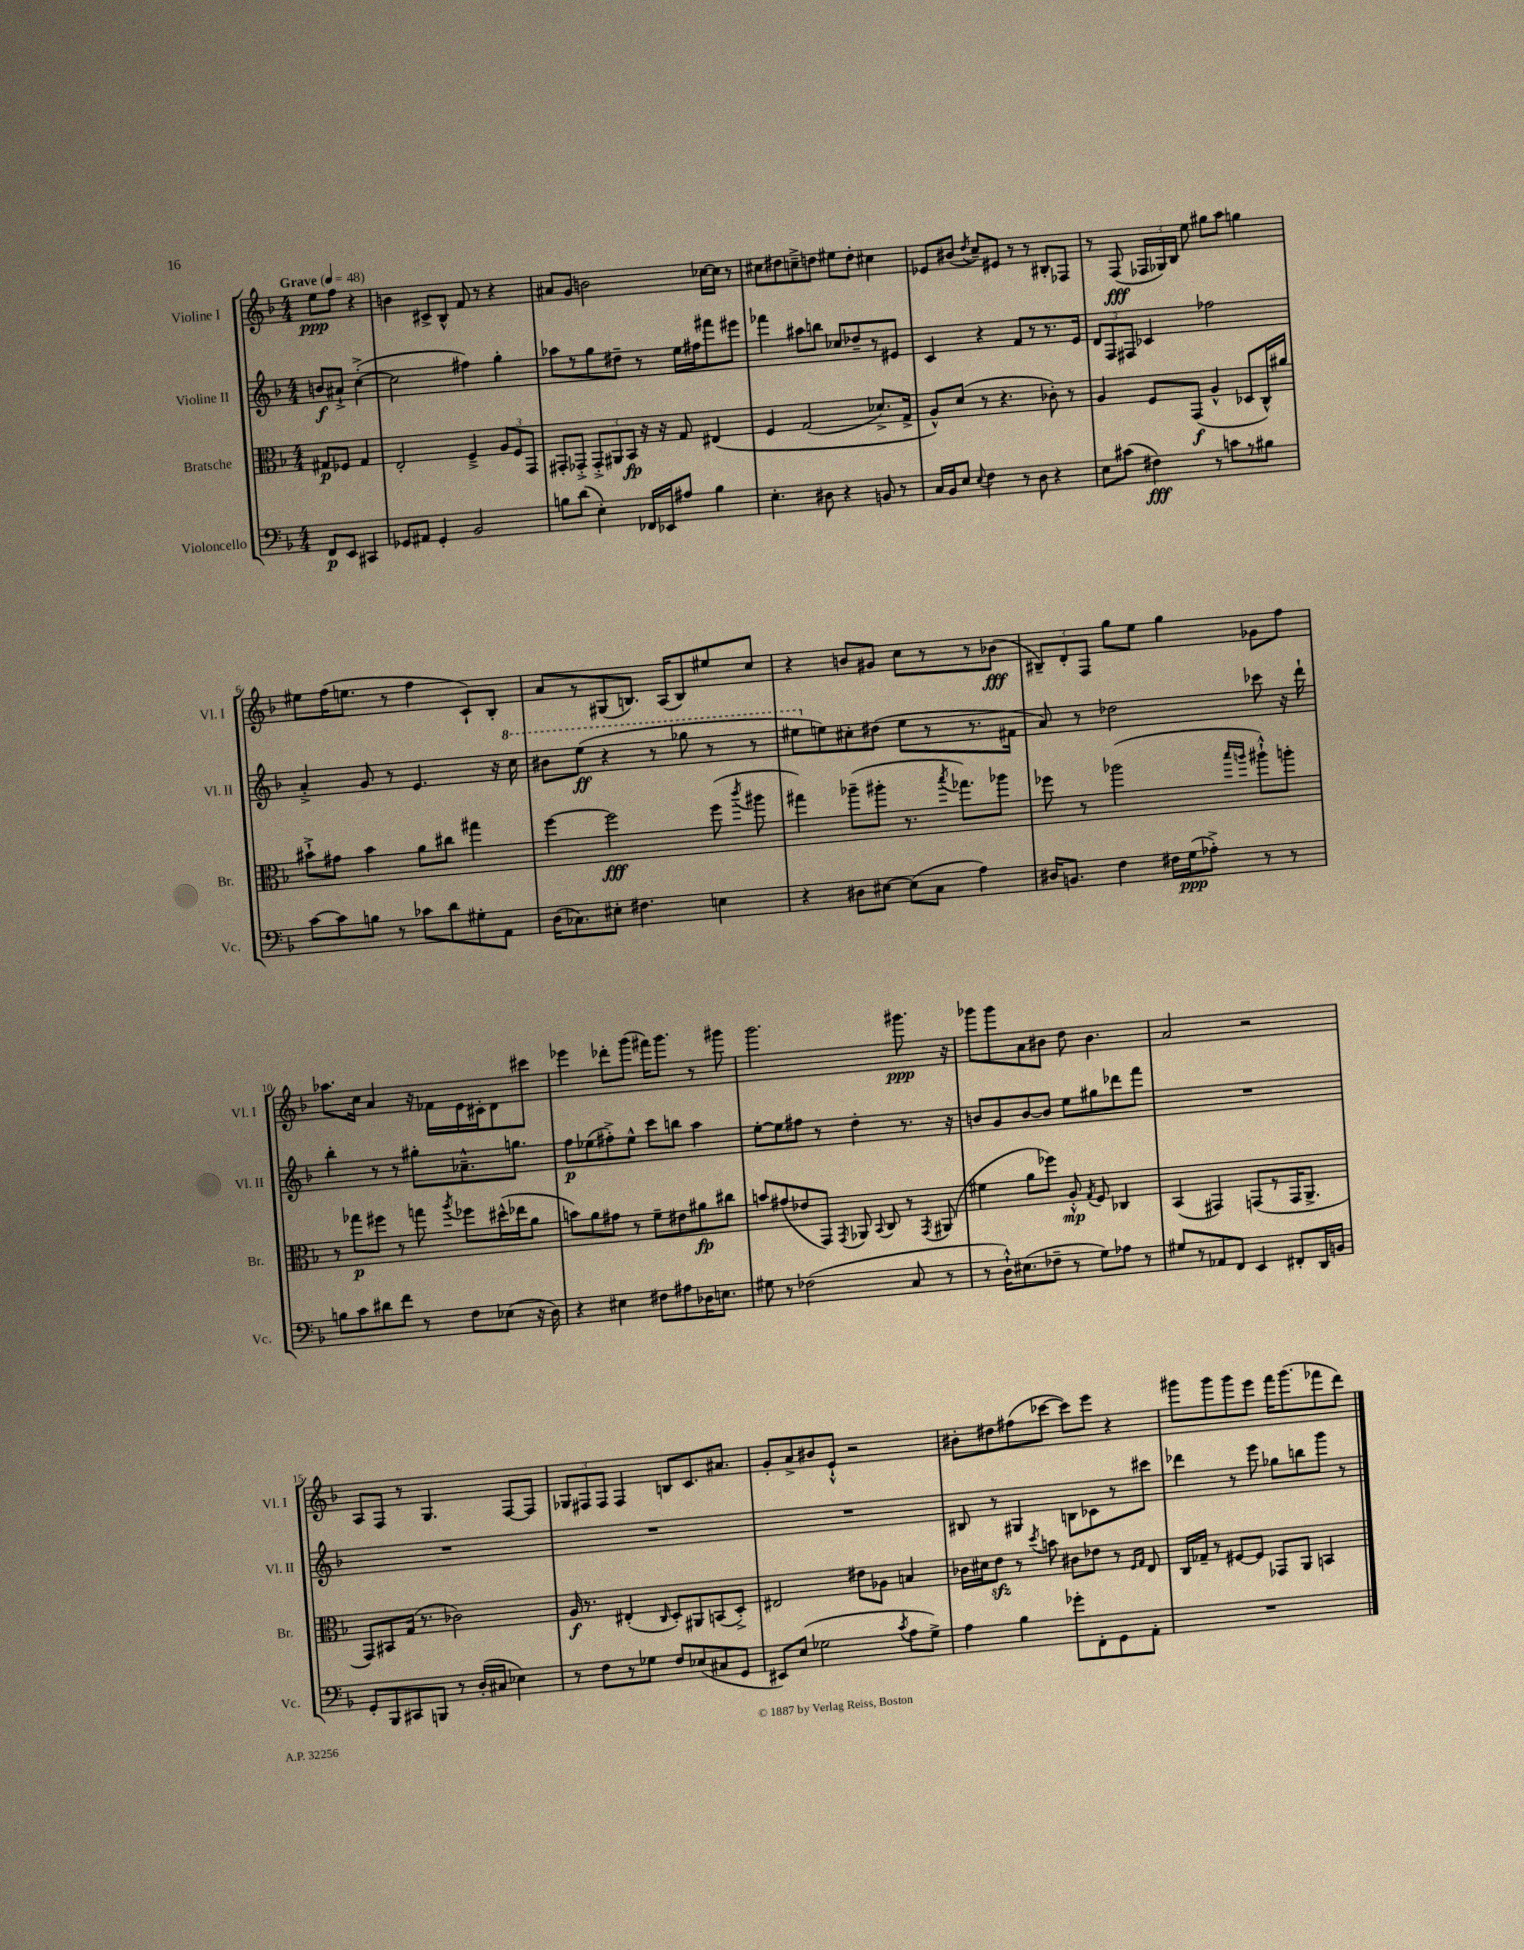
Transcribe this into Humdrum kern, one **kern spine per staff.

**kern	**kern	**kern	**kern
*staff4	*staff3	*staff2	*staff1
*clefF4	*clefC3	*clefG2	*clefG2
*k[b-]	*k[b-]	*k[b-]	*k[b-]
*M4/4	*M4/4	*M4/4	*M4/4
*MM48	*MM48	*MM48	*MM48
8FF	8G#	8b	8ee
8EE	8F-	8a#`^	8ff
4CC#	4G#	([4cc'^	4r
=	=	=	=
8GG-	2E'	2cc]	4b
8AA#	.	.	.
4GG-'	.	.	8c#^
.	.	.	8B-^^
2BB-	4F~^	4ff#)	8f
.	.	.	8r
.	12A	4gg'	4r
.	12F	.	.
.	12GG	.	.
=	=	=	=
8B	8GG#'	8aa-	8a#
(8d	8GG-'^	8r	8g
4E')	12GG-'^	8gg	2b
.	12AA#	.	.
.	.	8dd#~	.
.	12BB-	.	.
16FF-	16r	8r	.
16EE-	16r	.	.
8A#	8G	16ee	.
.	.	16ff#	.
4B	&(4E#	8fff#	[16cc-
.	.	.	16cc-]
.	.	8eee#	8r
=	=	=	=
4.E'	4F	4fff-	8cc#
.	.	.	8dd#
.	(2G	8aa#	8cc~^
8D#	.	8bb	8dd
4r	.	8cc-	8ee#
.	.	8dd-~	8dd'
8BB	8.d-^)	8r	4cc#
8r	.	8e#	.
.	16G^	.	.
=	=	=	=
16C	8A^^&)	4c	8e-
16BB-	.	.	.
8E	(8d	.	(8b#
8qqE	.	.	8qdd
4F	8r	4r	8cc~)
.	4.r	.	8e#
8r	.	8f	8r
8D	.	8r	8r
4r	8c-')	8.r	8B#'
.	8r	.	8F-
.	.	16e	.
=	=	=	=
8E	4A	12d	8r
.	.	12F	.
(8c#	.	.	(8F
.	.	12F#	.
4F#)	8F	4c-	24F-
.	.	.	24G-)
.	.	.	24B-
.	(8GG	.	8ee
8r	4A^^	2ff-	8gg#
8c	.	.	8aa
8r	8D-	.	4gg
8B#	16C^^)	.	.
.	16a#	.	.
=	=	=	=
[8c	8b#`^	4a'^	8ee#
8c]	8g#	.	(16ff
.	.	.	8.ee
8B	4b#	8g	.
8r	.	8r	8r
8c-	8a	4.e	4ff
8d	8cc#	.	.
8G#'	4gg#	.	8c`)
8AA	.	16r	8B-'
.	.	16ccc	.
=	=	=	=
(16D	[4ff	8bb#	8a
8.C-)	.	.	.
.	.	(8eee	8r
8E#'	2ff]	4r	(8G#
4.F#	.	.	8.B)
.	.	8r	.
.	.	.	(16A
.	.	8ggg-	8B)
4E	(8ff	8r	8ee#
.	8qccc	.	.
.	8aa#	8r	8cc
=	=	=	=
4r	4gg#)	8eee#	4r
.	.	8ee)	.
8D#	(8aa-~	8cc#'	8b
[8E#	8aa#'	(8dd#	8g#
(8E#]	8.r	8ee	8cc
8C	.	8r	8r
.	8qbb-	.	.
.	8.gg-)	.	.
4A)	.	8.r	8r
.	8aa-	.	(8b-
.	.	16f#	.
=	=	=	=
16D#	8ff-	8a)	12B#~)
8.BB	.	.	.
.	.	.	12d'
.	8r	8r	.
.	.	.	12F
4F	(2aa-	2dd-	8gg
.	.	.	8ee
16F#	.	.	4gg
(16G	.	.	.
8A-'^)	.	.	.
.	16qqbb-	.	.
.	16qqaa	.	.
8r	8aa#`^^)	8ccc-	8g-
8r	8aa'	16r	8ff
.	.	16ddd`	.
=	=	=	=
8B	8r	4bb-'	8.aa-
8c	8gg-	.	.
.	.	.	16cc
8d#	8ff#	8r	4a
8f	8r	8r	.
8r	8gg	8gg#'	16r
.	.	.	16f-
.	8qaa	.	.
8F	8ff-	8.a-~^^	16e
.	.	.	16c#'
(8E-	(16dd#^^	.	8d
.	16ee-	8.gg	.
16r	8a	.	8ccc#
16D)	.	.	.
=	=	=	=
4r	8b)	8ff	4eee-
.	8a	(8ee-	.
4E#	8g#	8ff#'^)	8ddd-'
.	8r	8ee-^^	(8ggg
8F#	8f~	8ccc	16fff#)
.	.	.	8.ggg
8A#	8e#	8bb	.
16D-	8a#	4aa	8r
8.E	.	.	.
.	8cc#	.	8ggg#
=	=	=	=
8G#	8b	[8ee'	2.ggg
8r	(8g#	8ee]	.
(2F-	8e-	8ff#	.
.	8GG)	8r	.
.	8qGG	.	.
.	8AA-	4dd'	.
.	8qqBB-	.	.
.	8C	.	.
8C	8r	8.r	8.ggg#
.	8qGG	.	.
8r	(8AA#	.	.
.	.	16r	16r
=	=	=	=
8r	4f#	8b	8ggg-
16D`^^)	.	8g	8ggg-
(8.E#	.	.	.
.	8a	[8b	8a
8F-~	8ff-)	8b]	8b#
8r	8A'^^	8ee	8dd
.	8qG	.	.
8G)	8F	8gg#	4.b#
8A-	4C-	8ddd-	.
8r	.	8fff	.
=	=	=	=
8G#	(4BB-	1r	2a
8r	.	.	.
8AA-	4GG#)	.	.
8FF	.	.	.
4EE	(8GG	.	2r
.	8r	.	.
8FF#'	16GG	.	.
.	8.AA^	.	.
16DD	.	.	.
16BB	.	.	.
=	=	=	=
8GG'	8GG)	1r	8A
8BBB-	8BB#	.	8F
8CC#	(16G	.	8r
.	8.r	.	.
8BBB	.	.	4.G
8r	2c-)	.	.
(16D'	.	.	.
16C#	.	.	.
4E-)	.	.	[8F
.	.	.	8F]
=	=	=	=
8r	16A	1r	12G-
.	8.r	.	.
.	.	.	12F#
8F	.	.	.
.	.	.	12F#
8r	(4E#'	.	4F#
8G-	.	.	.
.	16qqC	.	.
8F	8D')	.	8B
(8E-	8AA#	.	8.c
8C#	(8BB	.	.
.	.	.	8.a#
8GG	8D'^)	.	.
=	=	=	=
8EE#)	2E#	1r	8g'
(8E	.	.	8a^
2G-	.	.	8b#
.	.	.	8e`^^
.	8e#	.	2r
.	8A-	.	.
8qc	.	.	.
8A	4B	.	.
8G-^)	.	.	.
=	=	=	=
4A	16c-	8B#	8b#'
.	16d#	.	.
.	8e	8r	8dd#
4B-	8r	4G#	(8ff#
.	8qdd	.	.
.	8b	.	[8ccc-
8g-'	8c#	8B	8ccc-])
8FF'	8e-	8c-	8eee
8GG	8r	8r	4r
.	16qqF	.	.
.	16qqG	.	.
8AA'	8E	8ccc#	.
=	=	=	=
1r	16C	4ddd-	8ggg#
.	16G-~	.	.
.	8r	.	8ggg#
.	[8F#	8r	8ggg#
.	8F#]	8eee	8eee
.	8GG-	8gg-	16fff
.	.	.	(8.ggg#
.	8AA	8bb	.
.	4BB	8ggg	8fff-
.	.	8r	8ddd)
==	==	==	==
*-	*-	*-	*-
